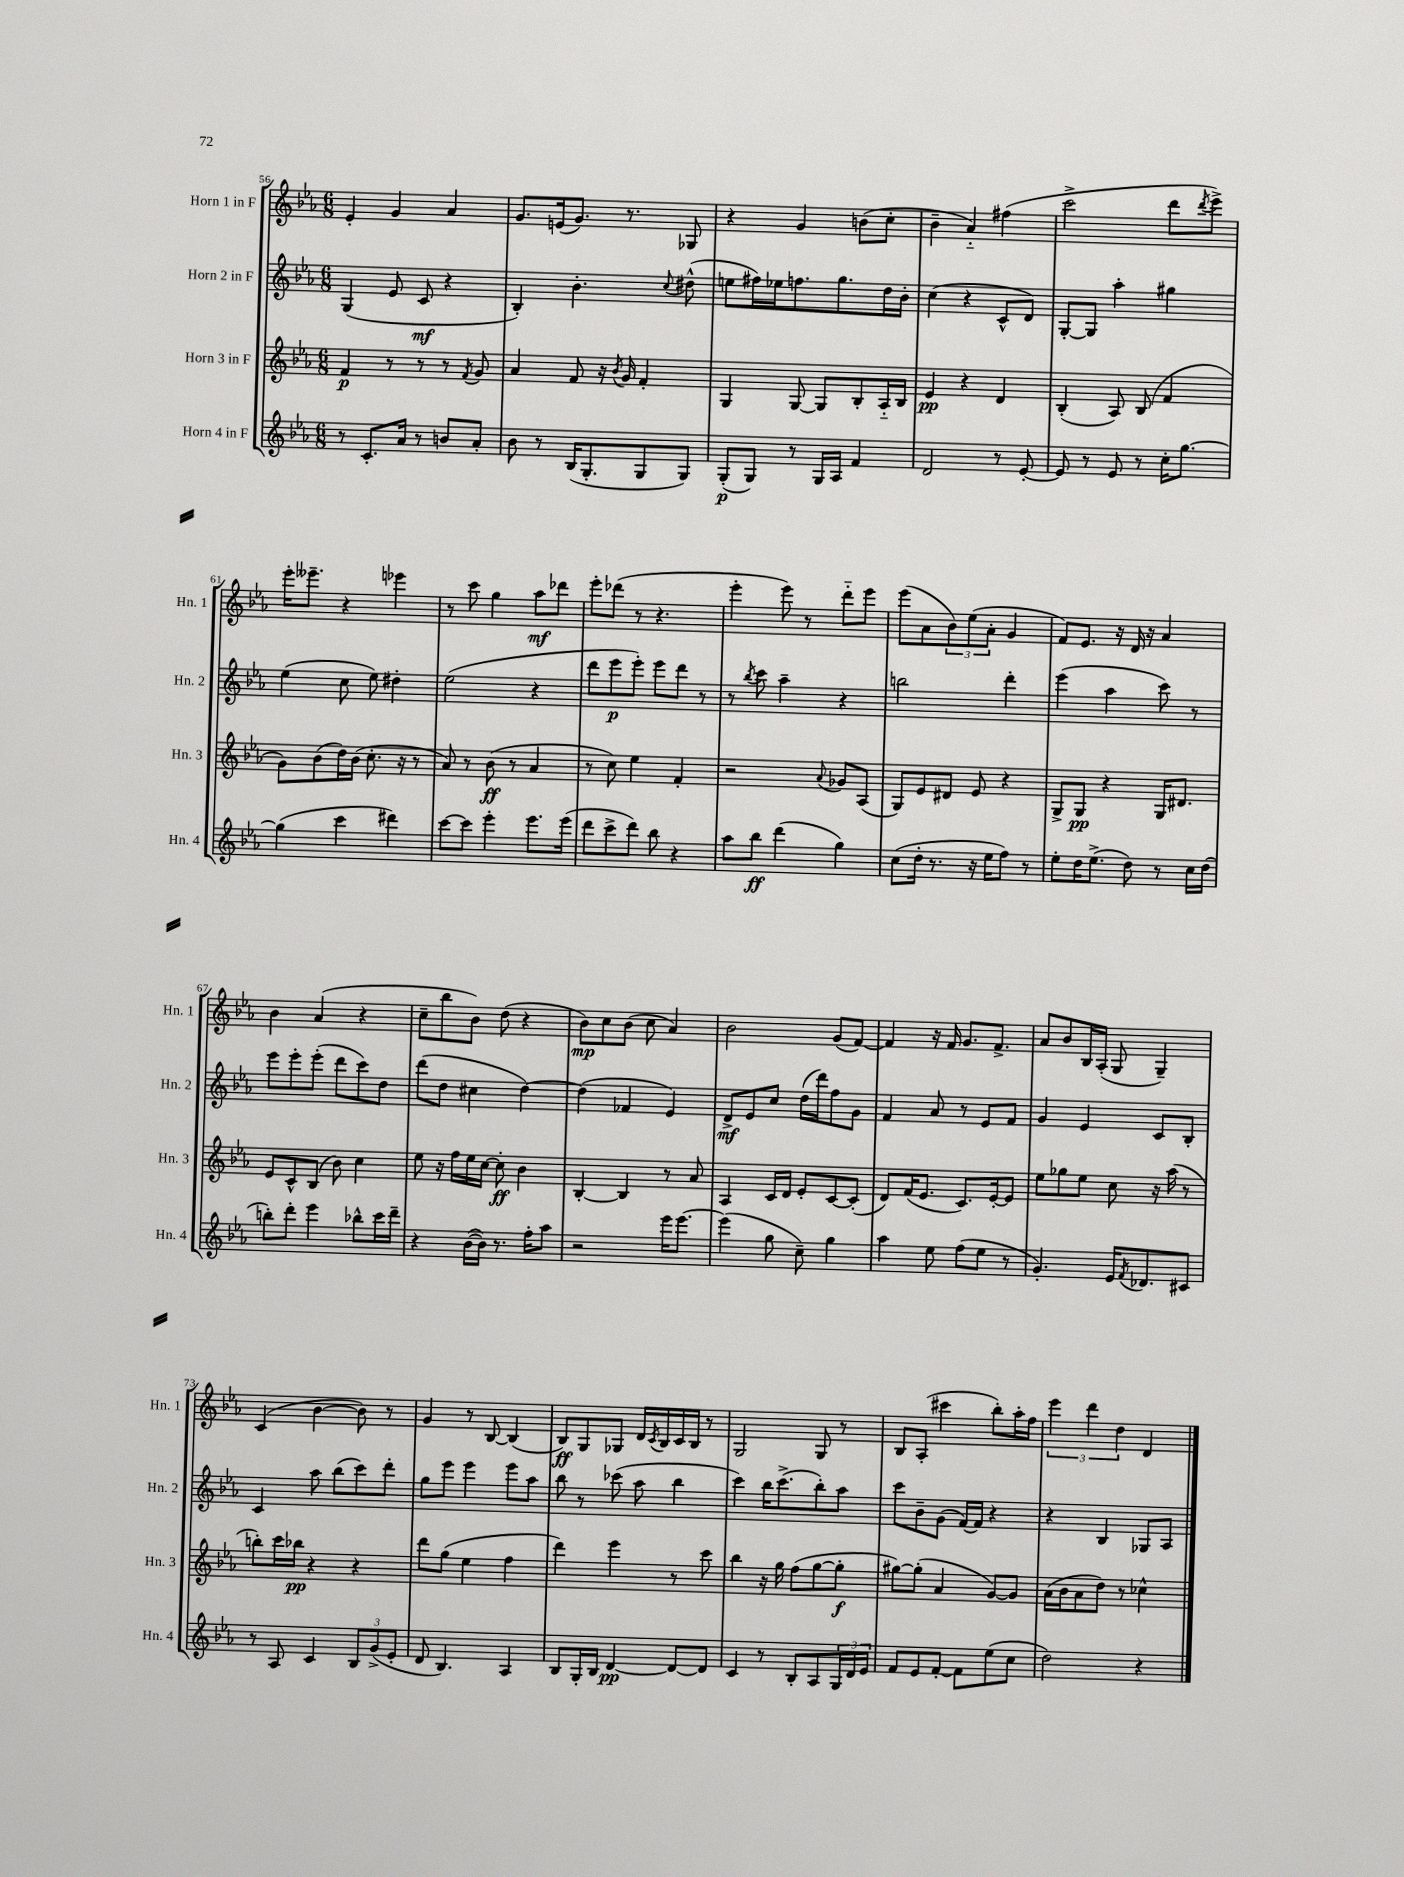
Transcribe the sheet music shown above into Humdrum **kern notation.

**kern	**dynam	**kern	**dynam	**kern	**dynam	**kern	**dynam
*part4	*part4	*part3	*part3	*part2	*part2	*part1	*part1
*staff4	*staff4	*staff3	*staff3	*staff2	*staff2	*staff1	*staff1
*I"Horn 4 in F	*	*I"Horn 3 in F	*	*I"Horn 2 in F	*	*I"Horn 1 in F	*
*I'Hn. 4	*	*I'Hn. 3	*	*I'Hn. 2	*	*I'Hn. 1	*
*clefG2	*	*clefG2	*	*clefG2	*	*clefG2	*
*k[b-e-a-]	*	*k[b-e-a-]	*	*k[b-e-a-]	*	*k[b-e-a-]	*
*M6/8	*	*M6/8	*	*M6/8	*	*M6/8	*
=56	=56	=56	=56	=56	=56	=56	=56
8r	.	4f/	p	(4G/	.	4e-'/	.
8.c'/L	.	.	.	.	.	.	.
.	.	8r	.	8e-/	.	4g/	.
16a-/Jk	.	.	.	.	.	.	.
8r	.	8r	.	8c/	mf	.	.
8bn/L	.	8r	.	4r	.	4a-/	.
.	.	8qf/	.	.	.	.	.
8a-'/J	.	8g/	.	.	.	.	.
=57	=57	=57	=57	=57	=57	=57	=57
8b-\	.	4a-/	.	4B-'/)	.	8.g/L	.
8r	.	.	.	.	.	.	.
.	.	.	.	.	.	(16en/k	.
(16B-/KL	.	8f/	.	4.b-'\	.	8.g/J)	.
8.G'/	.	.	.	.	.	.	.
.	.	16r	.	.	.	.	.
.	.	8qb-/	.	.	.	.	.
.	.	16g/	.	.	.	8.r	.
8G/	.	4f'/	.	.	.	.	.
.	.	.	.	8qqcc/	.	.	.
8G/J)	.	.	.	(8dd#X^^\	.	8G-X/	.
=58	=58	=58	=58	=58	=58	=58	=58
(8G'/L	p	4G/	.	8een\L	.	4r	.
8G/J)	.	.	.	16ff#X\L)	.	.	.
.	.	.	.	16ee-X\J	.	.	.
8r	.	[8G/	.	8.ffn\	.	4g/	.
16G/LL	.	8G/L]	.	.	.	.	.
16A-/JJ	.	.	.	8.gg\	.	.	.
4f/	.	8B-'/	.	.	.	(8bn\L	.
.	.	16A-/L	.	16dd\L	.	8cc'\J	.
.	.	16B-/JJ	.	16b-'\JJ	.	.	.
=59	=59	=59	=59	=59	=59	=59	=59
2d/	.	4e-/	pp	(4cc\	.	4b-~\	.
.	.	4r	.	4r	.	4a-/)	.
8r	.	4d/	.	8c^^/L	.	(4ff#X\	.
[8e-'/	.	.	.	8d/J)	.	.	.
=60	=60	=60	=60	=60	=60	=60	=60
8e-/]	.	(4B-'/	.	[8G'/L	.	2ccc^\	.
8r	.	.	.	8G/J]	.	.	.
8e-/	.	8A-/)	.	4aa-'\	.	.	.
8r	.	(8B-/	.	.	.	.	.
16cc'\KL	.	4f/	.	4gg#X\	.	8ddd\L	.
[8.gg\J	.	.	.	.	.	.	.
.	.	.	.	.	.	8qddd/	.
.	.	.	.	.	.	8eee-^\J)	.
!!LO:LB:g=z
=61	=61	=61	=61	=61	=61	=61	=61
(4gg\]	.	8g\L)	.	(4ee-\	.	16eee-'\KL	.
.	.	.	.	.	.	8.eee--X~\J	.
.	.	(8b-\	.	.	.	.	.
4ccc\	.	16dd\L)	.	8cc\	.	4r	.
.	.	(16b-\JJ	.	.	.	.	.
.	.	8.cc'\	.	8ee-\)	.	.	.
4ddd#X\)	.	.	.	4dd#X'\	.	4eee-X\	.
.	.	16r	.	.	.	.	.
.	.	8r	.	.	.	.	.
=62	=62	=62	=62	=62	=62	=62	=62
[8ccc\L	.	8a-/)	.	(2ee-\	.	8r	.
8ccc\J]	.	8r	.	.	.	8ccc\	.
4eee-'\	.	(8b-\	ff	.	.	4gg\	.
.	.	8r	.	.	.	.	.
8.eee-\L	.	4a-/	.	4r	.	8aa-\L	mf
.	.	.	.	.	.	8ddd-X\J	.
(16eee-\Jk	.	.	.	.	.	.	.
=63	=63	=63	=63	=63	=63	=63	=63
8ddd\L	.	8r	.	8ddd\L	.	8eee-'\L	.
8ccc^\	.	8cc\)	.	8eee-\	p	(8ddd-X\J	.
8ddd\J)	.	4ee-\	.	8eee-'\J)	.	8r	.
8bb-\	.	.	.	8eee-\L	.	4.r	.
4r	.	4f'/	.	8ddd\J	.	.	.
.	.	.	.	8r	.	.	.
=64	=64	=64	=64	=64	=64	=64	=64
8aa-\L	.	2r	.	8r	.	4eee-'\	.
.	.	.	.	8qbb-/	.	.	.
8bb-\J	ff	.	.	8ccc\	.	.	.
(4ddd\	.	.	.	4aa-~\	.	8eee-\)	.
.	.	.	.	.	.	8r	.
.	.	8qqa-/	.	.	.	.	.
4gg\)	.	8g-X/L	.	4r	.	8ddd\L	.
.	.	(8A-/J	.	.	.	8eee-\J	.
=65	=65	=65	=65	=65	=65	=65	=65
(8cc\L	.	8G/L)	.	2bbn\	.	(8eee-\L	.
16dd'\Jk	.	8e-/	.	.	.	8a-\	.
8.r	.	.	.	.	.	.	.
.	.	8d#X/J	.	.	.	12b-\)	.
.	.	.	.	.	.	(12ee-\	.
16r	.	8e-/	.	.	.	.	.
.	.	.	.	.	.	12a-'\J	.
16ee-\KL	.	.	.	.	.	.	.
8ff\J)	.	4r	.	4ddd'\	.	4g/	.
8r	.	.	.	.	.	.	.
=66	=66	=66	=66	=66	=66	=66	=66
8ee-'\L	.	8G^/L	.	(4eee-\	.	8f/L)	.
16dd\K	.	8G/J	pp	.	.	8.e-/J	.
(8.ee-^\J	.	.	.	.	.	.	.
.	.	4r	.	4aa-\	.	.	.
.	.	.	.	.	.	16r	.
8dd\)	.	.	.	.	.	16d/	.
.	.	.	.	.	.	16r	.
8r	.	16G/KL	.	8ccc\)	.	4a-/	.
.	.	8.d#X/J	.	.	.	.	.
16cc\LL	.	.	.	8r	.	.	.
(16dd\JJ	.	.	.	.	.	.	.
!!LO:LB:g=z
=67	=67	=67	=67	=67	=67	=67	=67
8bbn'\L)	.	8e-/L	.	8eee-\L	.	4b-\	.
8ddd'\J	.	8c^^/	.	8eee-'\	.	.	.
4eee-\	.	(8B-/J	.	(8eee-'\J	.	(4a-/	.
.	.	8b-\)	.	8ddd\L	.	.	.
8bb-X^^\L	.	4cc\	.	8ccc\)	.	4r	.
16ccc\L	.	.	.	8dd\J	.	.	.
16ddd~\JJ	.	.	.	.	.	.	.
=68	=68	=68	=68	=68	=68	=68	=68
4r	.	8ee-\	.	(8ddd\L	.	8cc~\L	.
.	.	16r	.	8dd\J	.	8bb-\	.
.	.	16ff\LL	.	.	.	.	.
([16b-\LL	.	16ee-\	.	4cc#X\	.	8b-\J)	.
16b-\JJ])	.	[16cc\JJ	.	.	.	.	.
8.r	.	8cc'\]	ff	.	.	(8dd\	.
.	.	4b-\	.	[4dd\)	.	4r	.
16ff'\KL	.	.	.	.	.	.	.
8aa-\J	.	.	.	.	.	.	.
=69	=69	=69	=69	=69	=69	=69	=69
2r	.	[4B-'/	.	(4dd\]	.	8b-\L)	mp
.	.	.	.	.	.	8cc\	.
.	.	4B-/]	.	4f-X/	.	(8b-\J	.
.	.	.	.	.	.	8cc\	.
16eee-\KL	.	8r	.	4e-/)	.	4a-/)	.
[8.eee-\J	.	.	.	.	.	.	.
.	.	8a-/	.	.	.	.	.
=70	=70	=70	=70	=70	=70	=70	=70
(4eee-\]	.	4A-/	.	8d^/L	mf	2b-\	.
.	.	.	.	8e-/	.	.	.
8gg\	.	16c/LL	.	8cc/J	.	.	.
.	.	16d/JJ	.	.	.	.	.
8cc~\)	.	8e-'/L	.	(16dd\LL	.	.	.
.	.	.	.	16ddd\J)	.	.	.
4gg\	.	[8c/	.	8ff\	.	(8g/L	.
.	.	(8c'/J]	.	8g\J	.	[8f/J)	.
=71	=71	=71	=71	=71	=71	=71	=71
4aa-\	.	8d/L)	.	4f/	.	4f/]	.
.	.	(16f/K	.	.	.	.	.
.	.	8.e-/J	.	.	.	.	.
8ee-\	.	.	.	8a-/	.	16r	.
.	.	.	.	.	.	16f/	.
(8ff\L	.	8.c/L)	.	8r	.	8.g/L	.
8ee-\J	.	.	.	8e-/L	.	.	.
.	.	[16e-'/k	.	.	.	8.f^/J	.
8r	.	8e-/J]	.	8f/J	.	.	.
=72	=72	=72	=72	=72	=72	=72	=72
4.g'/)	.	8ee-\L	.	4g/	.	8a-/L	.
.	.	8gg-X\	.	.	.	8b-/	.
.	.	8ee-\J	.	4e-/	.	16B-/L	.
.	.	.	.	.	.	(16A-'/JJ	.
16e-/KL	.	8cc\	.	.	.	8G/	.
8qf/	.	.	.	.	.	.	.
8.d-X/	.	.	.	.	.	.	.
.	.	16r	.	8c/L	.	4G~/)	.
.	.	(16aa-\	.	.	.	.	.
8c#X/J	.	8r	.	8B-'/J	.	.	.
!!LO:LB:g=z
=73	=73	=73	=73	=73	=73	=73	=73
8r	.	8bbn'\L)	.	4c/	.	(4c/	.
8A-/	.	16ccc\L	.	.	.	.	.
.	.	16bb-X\JJ	pp	.	.	.	.
4c/	.	4r	.	8aa-\	.	[4b-\	.
.	.	.	.	(8bb-\L	.	.	.
12B-/L	.	4r	.	8ccc\)	.	8b-\])	.
(12g^/	.	.	.	.	.	.	.
.	.	.	.	8ddd'\J	.	8r	.
12e-'/J	.	.	.	.	.	.	.
=74	=74	=74	=74	=74	=74	=74	=74
8d/	.	8ddd\L	.	8gg\L	.	4g/	.
4.B-/)	.	(8gg\J	.	8eee-\J	.	.	.
.	.	4ee-\	.	4eee-\	.	8r	.
.	.	.	.	.	.	[8B-/	.
4A-/	.	4ff\	.	8eee-\L	.	(4B-/]	.
.	.	.	.	8aa-\J	.	.	.
=75	=75	=75	=75	=75	=75	=75	=75
8B-/L	.	4ddd\)	.	8bb-\	.	8B-/L)	ff
16G'/L	.	.	.	8r	.	8G/	.
16B-/JJ	.	.	.	.	.	.	.
[4d/	pp	4eee-\	.	(8ccc-X\	.	8G-X/J	.
.	.	.	.	8aa-\	.	16d/LL	.
.	.	.	.	.	.	8qc/	.
.	.	.	.	.	.	16B-/	.
8d/L_	.	8r	.	4bb-\	.	16c/	.
.	.	.	.	.	.	16B-/JJ	.
8d/J]	.	8ccc\	.	.	.	8r	.
=76	=76	=76	=76	=76	=76	=76	=76
4c/	.	4bb-\	.	4ccc\)	.	2G/	.
8r	.	16r	.	16bb-\KL	.	.	.
.	.	16gg\	.	(8.ccc^\	.	.	.
8B-'/L	.	(8ff\L	.	.	.	.	.
8A-/	.	[8gg\	.	8bb-'\)	.	8G/	.
24G/L	.	8gg'\J]	f	8aa-\J	.	8r	.
24d/	.	.	.	.	.	.	.
24e-/JJ	.	.	.	.	.	.	.
=77	=77	=77	=77	=77	=77	=77	=77
8f/L	.	[8gg#X\L)	.	8ccc\L	.	8B-/L	.
8e-/	.	(8gg#'\J]	.	8b-~\	.	(8A-'/J	.
[8f'/J	.	4a-/	.	(8g\J	.	4ccc#X\	.
8f\L]	.	.	.	[16f/LL)	.	.	.
.	.	.	.	16f/JJ]	.	.	.
(8ee-\	.	[8g/L)	.	4r	.	8bb-'\L)	.
8cc\J	.	8g/J]	.	.	.	16aa-'\L	.
.	.	.	.	.	.	16ff\JJ	.
=78	=78	=78	=78	=78	=78	=78	=78
2dd\)	.	(16a-\LL	.	4r	.	6eee-\	.
.	.	16b-\J	.	.	.	.	.
.	.	8a-\	.	.	.	.	.
.	.	.	.	.	.	6ddd\	.
.	.	8dd\J)	.	4B-/	.	.	.
.	.	.	.	.	.	6dd\	.
.	.	8r	.	.	.	.	.
4r	.	4cc-X^^\	.	8G-X/L	.	4d/	.
.	.	.	.	8A-/J	.	.	.
==	==	==	==	==	==	==	==
*-	*-	*-	*-	*-	*-	*-	*-
